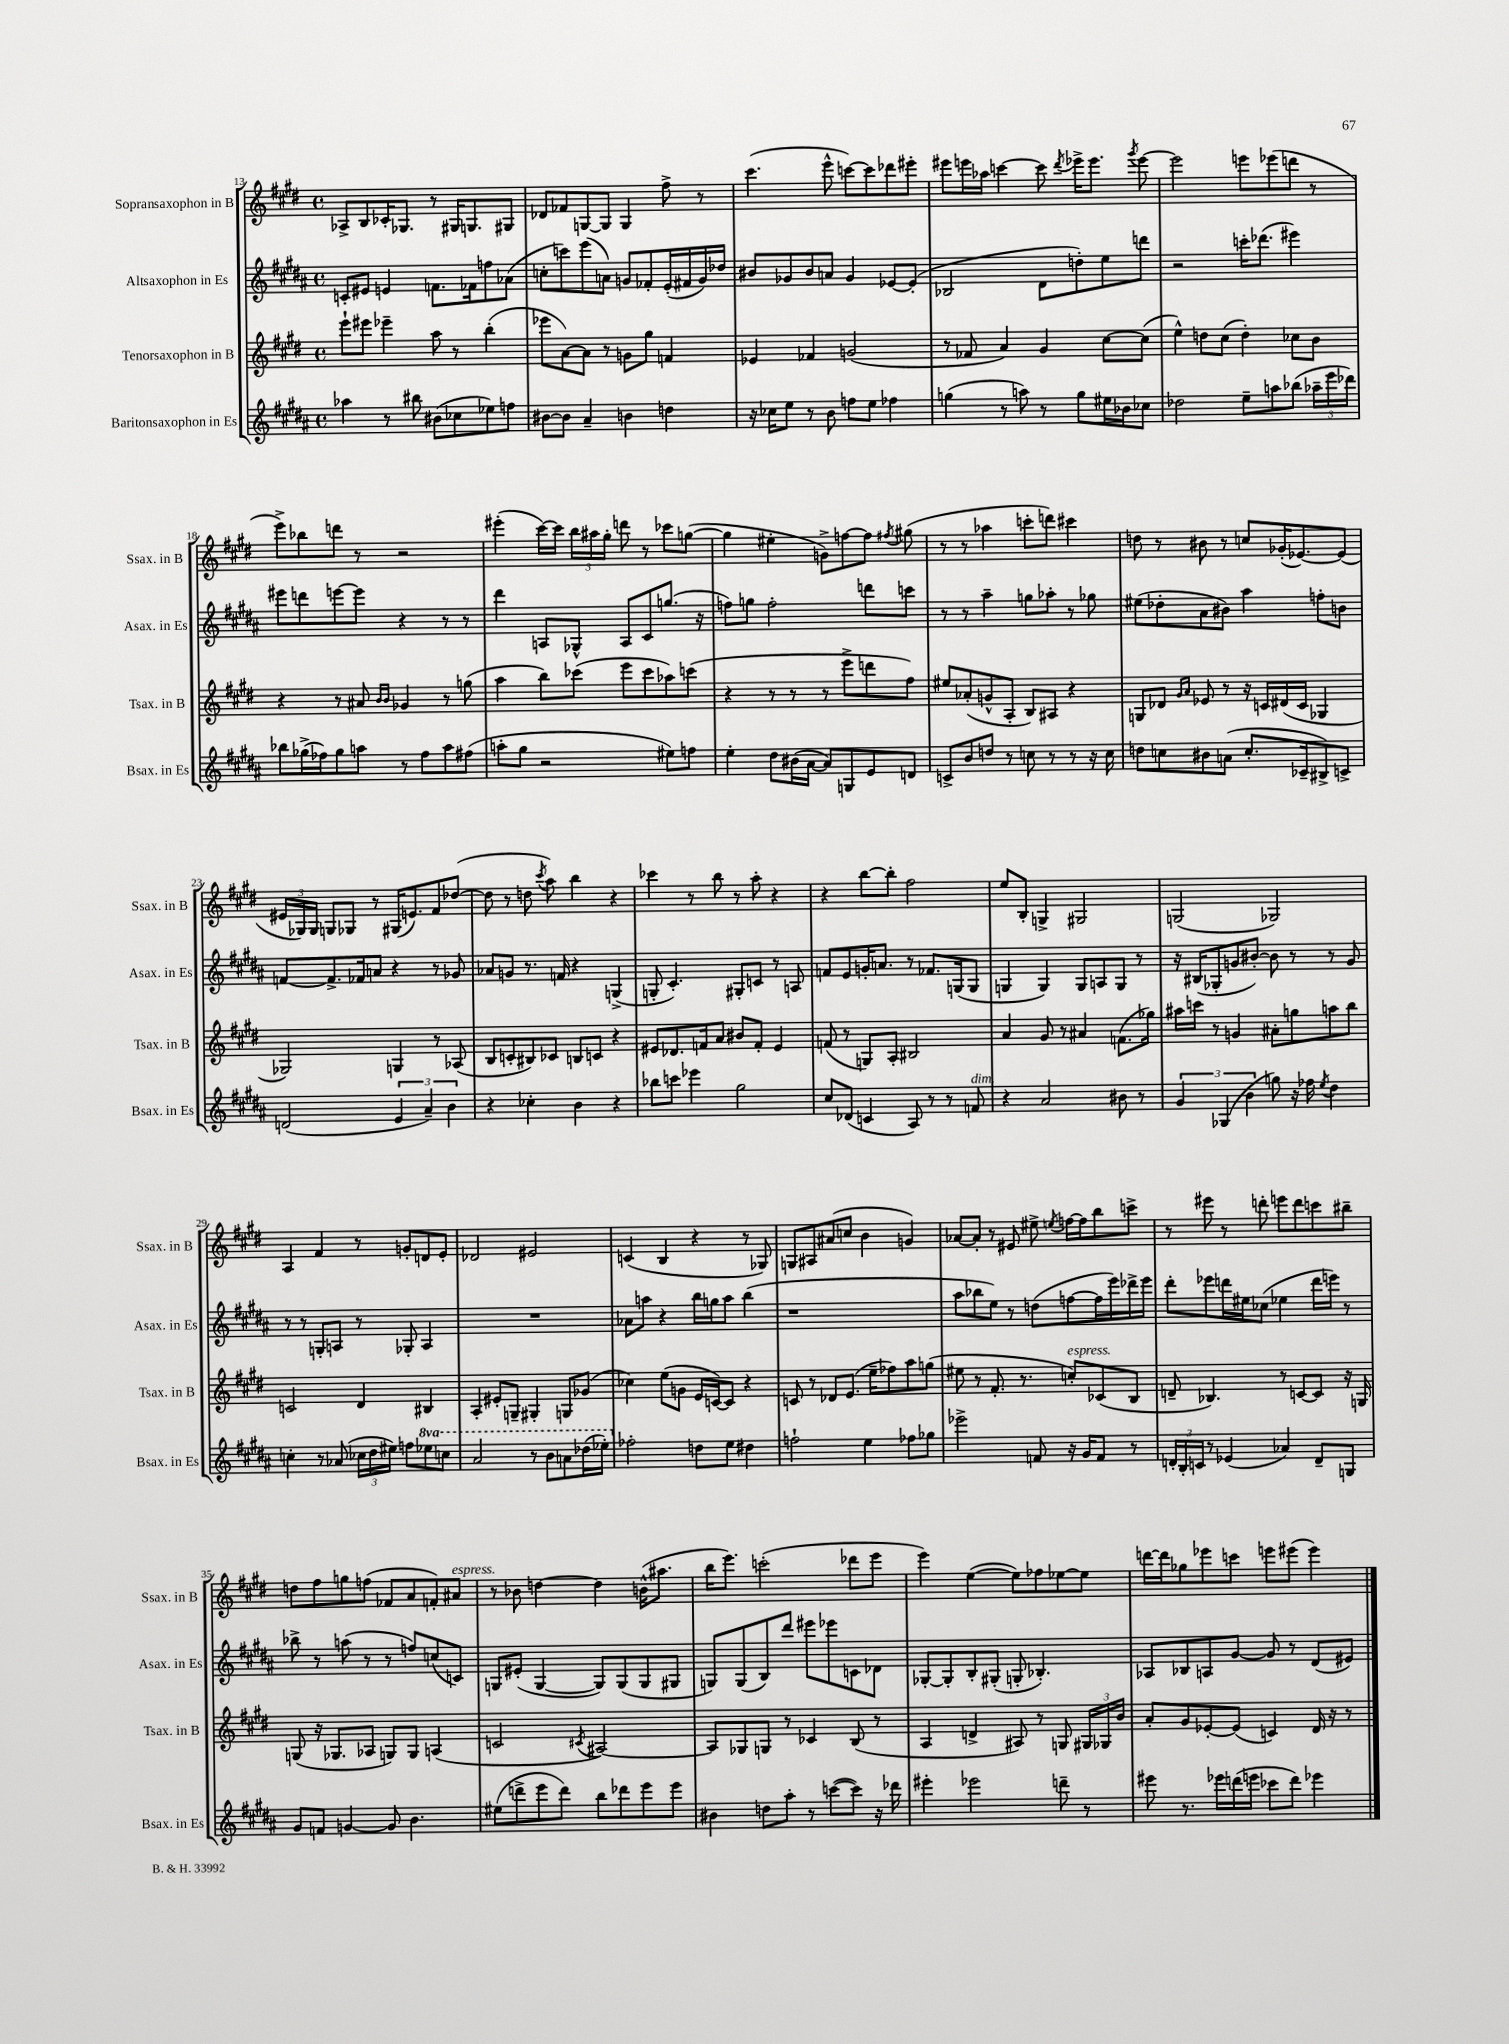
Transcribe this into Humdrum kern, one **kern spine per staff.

**kern	**kern	**kern	**kern
*part4	*part3	*part2	*part1
*staff4	*staff3	*staff2	*staff1
*I"Baritonsaxophon in Es	*I"Tenorsaxophon in B	*I"Altsaxophon in Es	*I"Sopransaxophon in B
*I'Bsax. in Es	*I'Tsax. in B	*I'Asax. in Es	*I'Ssax. in B
*clefG2	*clefG2	*clefG2	*clefG2
*k[f#c#g#d#a#]	*k[f#c#g#d#]	*k[f#c#g#d#a#]	*k[f#c#g#d#]
*M4/4	*M4/4	*M4/4	*M4/4
*met(c)	*met(c)	*met(c)	*met(c)
=13	=13	=13	=13
4aa-X\	8eee`\L	8cn'/L	8A-X^/L
.	8eee#X\J	8e#X/J	8B/
8r	4eee-X~\	4en/	16c-X'/K
.	.	.	8.G-X/J
8bb#X\	.	.	.
(8b#X\L	8aa\	8.fn\L	8r
8cc-X\	8r	.	16G#X/KL
.	.	16f-X\k	8.Gn/
8ee-X\)	(4bb'\	8ffn\	.
8ffn\J	.	(8a-X\J	8G#X/J
=14	=14	=14	=14
[8b#X\L	8eee-X\L	8ccn'\L	8d-X/L
8b#\J]	[8a\)	8cccn\)	8f-X/
4a#~/	8a\J]	(8eee\	[8Gn/
.	8r	8an\J)	8G/J]
4bn\	8gn\L	8gn/L	4G/
.	8gg#\J	8f-X'/	.
4ddn\	4fn/	(16e'/L	8ff#^\
.	.	16f#X/	.
.	.	16g/)	8r
.	.	16dd-X/JJ	.
=15	=15	=15	=15
16r	4e-X/	8b#X/L	(4.ccc#\
16cc-X\KL	.	.	.
8ee\J	.	8g-X/	.
8r	4f-X/	8b#/	.
8b\	.	8an/J	8eee^^\
8ffn\L	(2gn/	4g-/	[8cccn\L)
8ee\J	.	.	8ccc\]
4ff-X\	.	[8e-X/L	8ddd-X\
.	.	(8e-'/J]	8eee#X'\J
=16	=16	=16	=16
(4ggn\	8r	2B-X/	8eee#X\L
.	8f-X/	.	16eeen\L
.	.	.	16aa-X\JJ
8r	4a/)	.	[4cccn\
8aan\)	.	.	.
8r	4g#/	8d#\L	8ccc\]
.	.	.	8qddd#/
8gg\L	.	8ddn'\)	16eee-X^\KL
.	.	.	8.eee-\J
16ee#X\L	[8cc#\L	8ee\	.
16b-X\J	.	.	.
.	.	.	8qggg#/
8cc-X\J	(8cc#\J]	8dddn\J	[8eee-\
=17	=17	=17	=17
2dd-X\	4ee^^\)	2r	2eee-\]
.	8ddn\L	.	.
.	(8cc#\J	.	.
8ee~\L	4dd'\)	16cccn'\KL	8eeen\L
.	.	(8.ddd-X\J	.
8aan\	.	.	(8eee-X\
(8bb-X\J	8cc-X\L	4eee#X\)	8dddn\J
24aa-X~\LL	8b\J	.	8r
24eee\	.	.	.
24ddd-X\JJ)	.	.	.
!!LO:LB:g=z
=18	=18	=18	=18
8bb-X\L	4r	8eee#X\L	8eee^\L)
(16gg-X^\L	.	8dddn\	8bb-X\
16ff-X\J)	.	.	.
8gg-\	8r	[8eeen\	8dddn\J
8aan\J	8a#X/	8eee\J]	8r
.	16qqb/LL	.	.
.	16qqb/JJ	.	.
8r	4g-X/	4r	2r
8ff-\L	.	.	.
8aa\	8r	8r	.
(8ff#X\J	(8ggn\	8r	.
=19	=19	=19	=19
8aan'\L	4aa\	4ddd#\	(4eee#X'\
8gg#\J	.	.	.
2r	8bb\L)	8An/L	[16ccc#\LL)
.	.	.	16ccc#\JJ]
.	(8ccc-X\J	8G-X^^/J	24bb\LL
.	.	.	24aa#X\
.	.	.	24gg#'\JJ
.	8eee\L	8A/L	8dddn\
.	8ccc-\	8c#/	8r
8ee#X\L)	8aa-X\)	(8.ggn/J	8ccc-X\L
8ffn\J	(8cccn\J	.	([8ggn\J
.	.	16r	.
=20	=20	=20	=20
4ee'\	4r	8ffn\L)	4gg\]
.	.	8ggn\J	.
8dd#\L	8r	2ff'\	4ee#X'\
(16b#X\L	8r	.	.
[16a#\JJ	.	.	.
8a#/L])	8r	.	8gn^\L)
8Gn/	8eee^\L	.	[8ffn\
8e/	8dddn\	8dddn\L	8ff\J]
.	.	.	8qff#X/
8dn/J	8ff#\J)	8cccn\J	(8gg#X\
=21	=21	=21	=21
8cn^/L	8ee#X/L	8r	8r
8b/	(8a-X'/	8r	8r
8ddn/J	8gn^^/	4aa#~\	4aa-X\
8r	8A'/J	.	.
8ccn\	8B/L)	8ggn\L	8cccn'\L
8r	8A#X/J	8aa-X'\J	8dddn\J)
8r	4r	8r	4ccc#X\
16r	.	8gg-X\	.
16cc\	.	.	.
=22	=22	=22	=22
8ddn\L	8Gn/L	(8ee#X\L	8ddn\
8ccn\	8d-X/J	8dd-X'\	8r
.	16qqg#/LL	.	.
.	16qqa/JJ	.	.
8b#X\	8e-X/	8a#\	8b#X\
(8an\J	8r	8b#X\J)	8r
8.cc'/L	16r	4aa#\	8ccn/L
.	16cn/LL	.	.
.	(16d#X/	.	(16g-X'/K
16c-X~/k	16c/JJ	.	[8.e-X/)
8B#X^/)	4G-X/	8ffn'\L	.
8cn^/J	.	8bn\J	(8e-/J]
!!LO:LB:g=z
=23	=23	=23	=23
(2dn/	2G-X/)	[8fn/L	24e#X/LL
.	.	.	24G-X/)
.	.	.	24G-/JJ
.	.	8.f^/]	8Gn/L
.	.	.	8G-X/J
.	.	16f-X/k	.
.	.	8an/J	8r
6e/	4Gn/	4r	(16G#X/KL
.	.	.	8.en/)
6a#~/)	.	.	.
.	8r	8r	8f#/
6b\	.	.	.
.	(8A-X/	8g-X/	([8dd-X/J
=24	=24	=24	=24
4r	8B/L	8a-X/L	8dd-\]
.	8cn'/	8gn/J	8r
4cc-X'\	8B#X/)	8.r	8ddn\
.	.	.	8qccc#/
.	8c-X/J	.	8aa\)
.	.	16fn/	.
4b\	8Bn/L	4r	4bb\
.	8cn/J	.	.
4r	4r	(4Gn^/	4r
=25	=25	=25	=25
8bb-X\L	8e#X/L	8Gn'/	4ccc-X\
8cccn\J	8.d-X/	4.c#'/)	.
4eee-X\	.	.	8r
.	16fn/k	.	.
.	8a/J	.	8bb\
2gg#\	8b#X/L	8G#X'/L	8r
.	8f'/J	8cn/J	8aa'\
.	4e#/	8r	4r
.	.	8An/	.
=26	=26	=26	=26
8cc#/L	(8fn/	8fn/L	4r
(8d-X/J	8r	8e/	.
4cn/	8Gn/L)	16gn'/K	[8bb\L
.	.	8.an/J	.
.	8A'/J	.	8bb'\J]
8A#/)	2B#X/	8r	2ff#\
8r	.	8.f-X/L	.
8r	.	.	.
.	.	(16Gn/k	.
!LO:TX:a:i:t=dim.	!	!	!
8fn/	.	8G/J	.
=27	=27	=27	=27
4r	4a/	4Gn/	8ee/L
.	.	.	8B'/J
2a#/	8g#/	4G/)	4Gn^/
.	8r	.	.
.	4a#X/	8G/L	2G#X/
.	.	8An/	.
8b#X\	(8.fn\L	8G/J	.
8r	.	8r	.
.	16gg-X\Jk)	.	.
=28	=28	=28	=28
6g#/	16aa#X\LL	16r	(2Gn/
.	16cccn\JJ	(16B#X/KL	.
.	8r	8G-X'/	.
(6G-X/	.	.	.
.	4gn/	8gn/	.
6b\	.	.	.
.	.	[8b#X'/J)	.
8ggn\)	8a#X'\L	8b#\]	2G-X/)
16r	8ggn\	8r	.
16ff-X\	.	.	.
8qee/	.	.	.
4dd#\	8aan\	8r	.
.	8bb\J	8g/	.
!!LO:LB:g=z
=29	=29	=29	=29
4ccn'\	2cn/	8r	4A/
.	.	8r	.
8r	.	8Gn'/L	4f#/
(8a-X/	.	8An/J	.
24cc-X\LL	4d#/	8r	8r
24dd#\	.	.	.
24ee#X\JJ)	.	.	.
8ffn\L	.	8G-X'/	8gn'/L
*8va	*	*	*
8eee-X\	4B#X/	4A/	8dn/
8cccn\J	.	.	8e'/J
=30	=30	=30	=30
2aa#/	4A'/	1r	2d-X/
.	8e#X'/L	.	.
.	8Gn~/J	.	.
8r	4G#X'/	.	2e#X/
8bb\L	.	.	.
8aan\	8Gn/L	.	.
(16ddd-X\L	(8g-X/J	.	.
16eee-X'\JJ)	.	.	.
=31	=31	=31	=31
*X8va	*	*	*
2ff-X'\	4cc-X\)	8a-X\L	(4cn/
.	.	8aan\J	.
.	(8ee\L	4r	4B/
.	8gn\J	.	.
8ddn\L	16e/LL	16bb\LL	4r
.	[16cn/J)	16ggn\J	.
8ee\J	8c/J]	8aa\J	.
4dd#X\	4r	(4bb\	8r
.	.	.	8G-X/)
=32	=32	=32	=32
2ffn`\	8cn/	1r	8Gn/L
.	8r	.	8A#X/
.	8d-X/L	.	(8a#X/
.	(8.e/J	.	8ccn/J
4ee\	.	.	4b\
.	16ee~\KL	.	.
.	8ff-X\)	.	.
8ff-X\L	8aa\	.	4gn/)
8gg-X\J	(8ggn\J	.	.
=33	=33	=33	=33
2eee-X^\	8ee#X\	8aa#\L	[8a-X/L
.	8r	8bb-X\	8a-'/J]
.	8.f#'/	8ee\J)	8r
.	.	8r	8e#X/
.	8.r	.	.
8fn/	.	(8ddn\L	8ee#X^\
.	.	.	8qeen/
!	!LO:TX:a:i:t=espress.	!	!
16r	8ccn'/L)	[8ffn\	[16ffn\LL
16g#/KL	.	.	16ff\J]
8f/J	(8c-X/	16ff\L]	8bb\
.	.	16eee\)	.
8r	8B/J	16ddd-X^\	8cccn^\J
.	.	16eee\JJ	.
=34	=34	=34	=34
24dn'/LL	8dn~/	8ddd#'\L	8r
24B'/	.	.	.
24cn/JJ	.	.	.
8r	4.B-X/)	8eee-X\	8eee#X\
(4e-X/	.	16dddn\L	8r
.	.	16ee#X\J	.
.	.	(8cc-X\J	8dddn'\
4a-X/)	8r	4ee-X\	8eeen\L
.	[8cn/L	.	8ddd\
8d~/L	8c/J]	16ddd\LL	8cccn\
.	.	16eeen\JJ)	.
8Gn/J	16r	8r	8bb#X~\J
.	16Gn/	.	.
!!LO:LB:g=z
=35	=35	=35	=35
8g#/L	(8Gn/	8bb-X^\	8ddn\L
8fn/J	16r	8r	8ff#\
.	8.G-X/L	.	.
[4gn/	.	(8aan\	8ggn\
.	8A-X/J	8r	(8ffn\J
8g/]	8Gn/L)	8r	8f-X/L
4.b\	8G/J	8ffn/L)	8a/
.	(4An/	(8ccn/	8fn'/)
!	!	!	!LO:TX:a:i:t=espress.
.	.	8cn/J)	8a#X/J
=36	=36	=36	=36
(8ee#X\L	2cn/	8Gn/L	8r
8dddn^\	.	(8e#X'/J	8b-X\
8eee\	.	[4G/	[4ddn\
8ddd\J)	.	.	.
.	8qc#X/	.	.
8bb\L	[2A#X/)	8G/L])	4dd\]
8ddd-X\	.	(8G/	.
8eee\	.	8G/	(16bn^^\KL
.	.	.	8.aa#X\J
8eee\J	.	8G#X/J	.
=37	=37	=37	=37
4b#X\	8A#/L]	8Gn/L)	16bb\KL
.	.	.	8.eee\J)
.	8G-X/	(8G/	.
8ddn\L	8Gn/J	8B/)	(2cccn'\
8aa#'\J	8r	8ddd#/J	.
8r	4c-X/	8eee#X\L	.
([8cccn\L	.	8eee-X\	.
8ccc\J])	(8B/	8cn\	8ddd-X\L
16r	8r	8d-X\J	8eee\J
16ddd-X\	.	.	.
=38	=38	=38	=38
4eee#X'\	4A/	[8G-X'/L	4eee\)
.	.	8G-'/]	.
2eee-X\	4dn^/	8B'/	([4ee\
.	.	(8G#X'/J	.
.	8A#X/)	8Gn'/	8ee\L])
.	8r	4.B-X'/)	8ff-X\
8dddn~\	8Gn/	.	[8ee-X\
8r	24G#X/LL	.	8ee-\J]
.	24G-X/	.	.
.	24b/JJ	.	.
=39	=39	=39	=39
8eee#X\	8a'/L	8A-X/L	[16dddn\LL
.	.	.	16ddd\J]
8.r	8g#/	8B-X/	8gg-X\
.	[8e-X'/	8An/	8eee-X\
16eee-X\LL	.	.	.
(16dddn\	(8e-/J]	[8g#/J	8cccn\J
16eeen\JJ	.	.	.
8ccc-X\L	4cn/)	8g#/]	8eeen\L
8ddd\J)	.	8r	(8eee#X\J
4eee-X\	16d#/	(8d#/L	4eee#\)
.	16r	.	.
.	8r	8e#X/J)	.
==	==	==	==
*-	*-	*-	*-
